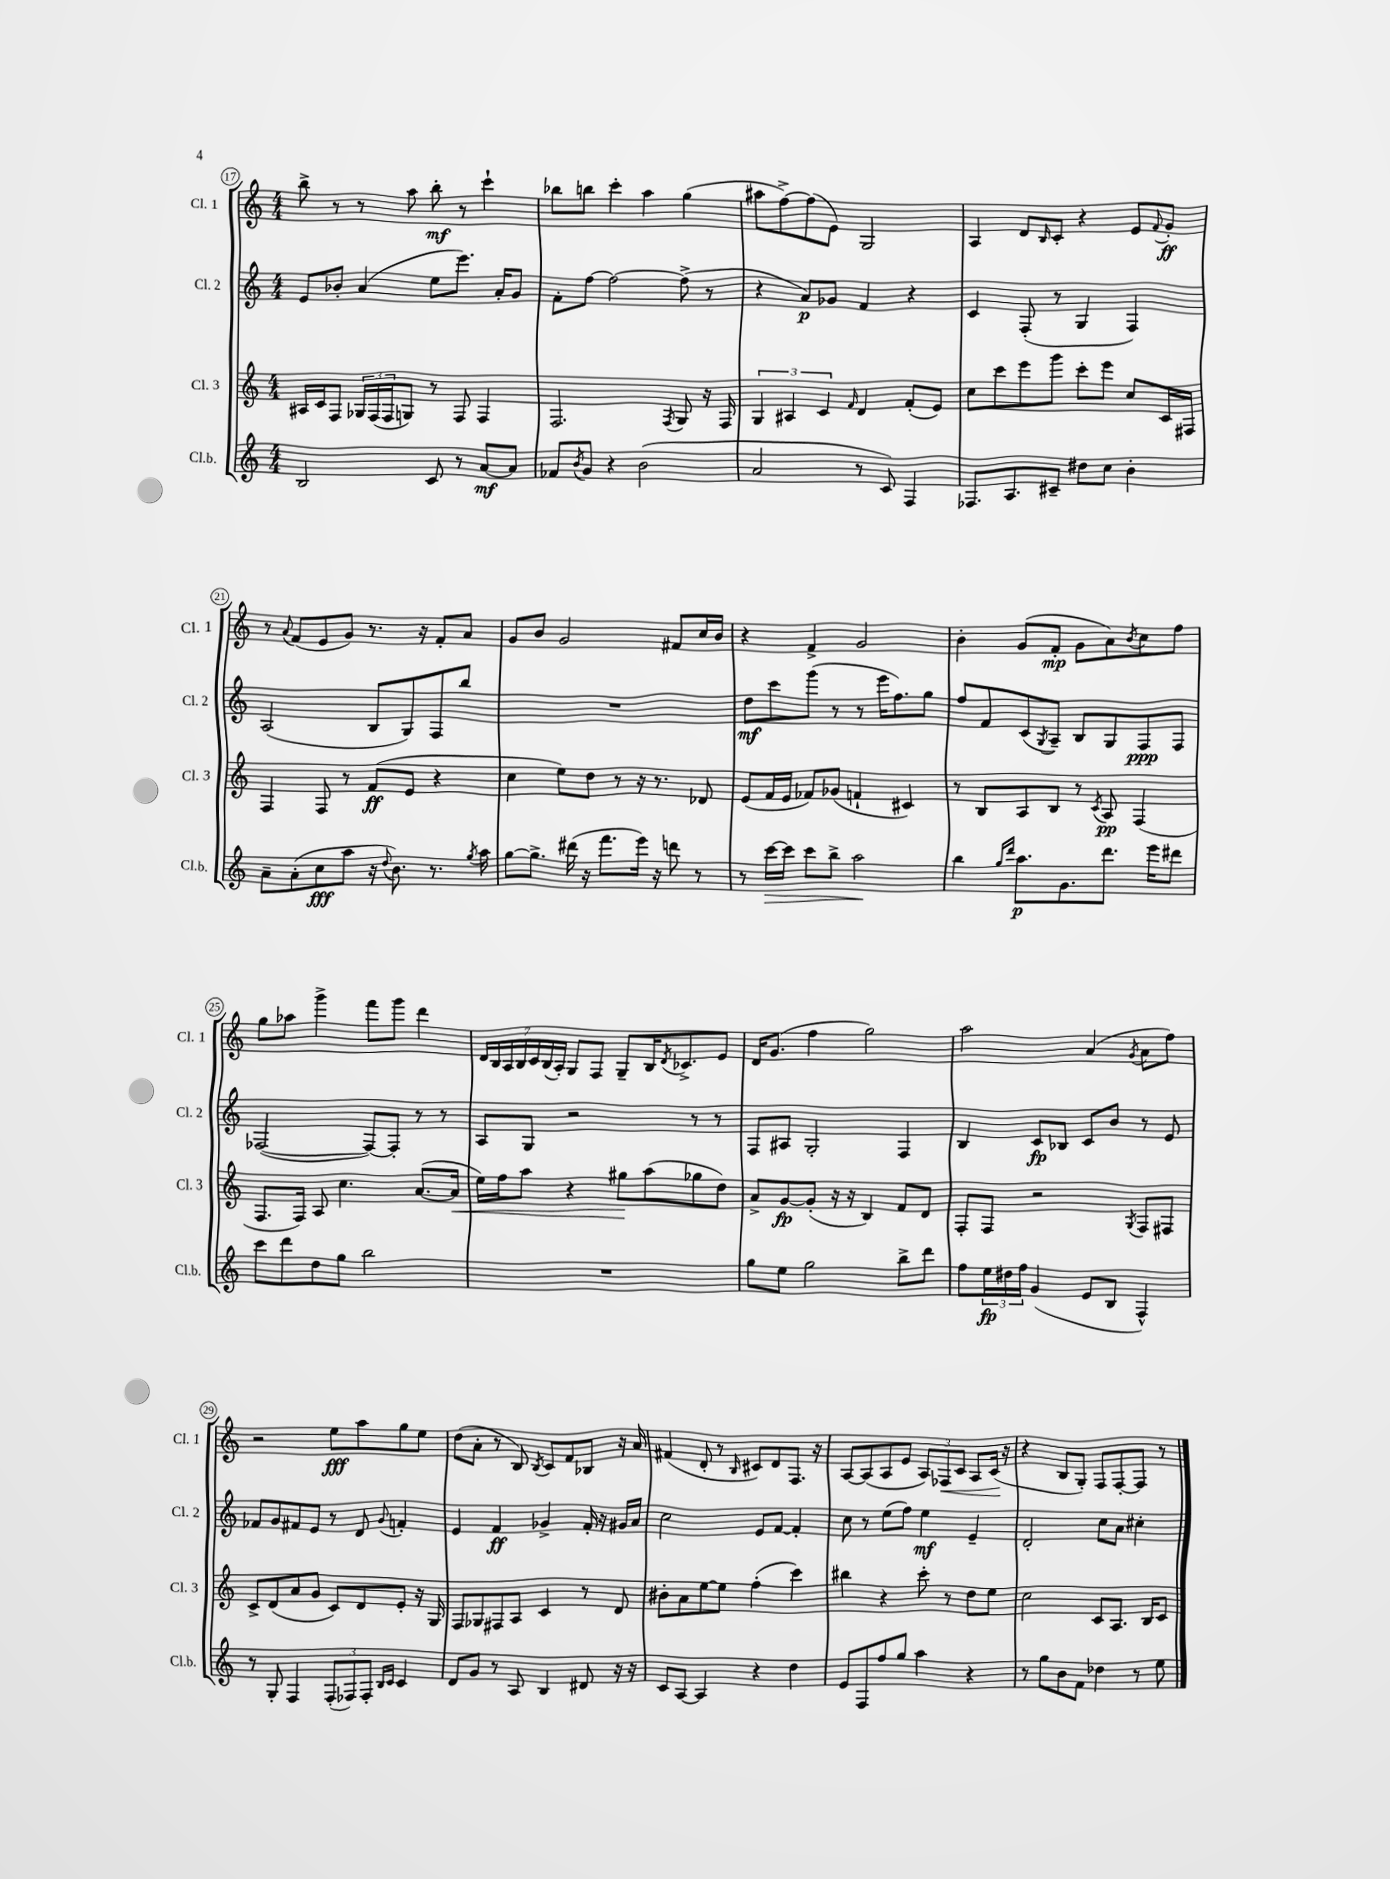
<<
\new StaffGroup <<
\new Staff = "s0" \with { instrumentName = "Cl. 1" shortInstrumentName = "Cl. 1" } {
    \clef treble \key c \major \numericTimeSignature \time 4/4
    b''8-> r8 r8 a''8 b''8-.\mf r8 c'''4-! |
    bes''8 b''8 c'''4-. a''4 g''4( |
    ais''8 f''8~->) f''8( e'8) g2 |
    a4 d'8 \grace { b16 } c'8-. r4 e'8 \appoggiatura { f'8 } g'8-.\ff |
    r8 \appoggiatura { a'8 } f'8( e'8 g'8) r8. r16 f'8-. a'8 |
    g'8 b'8 g'2 fis'8 c''16 b'16 |
    r4 f'4-> g'2 |
    b'4-. g'8( f'8-.\mp g'8 a'8) \acciaccatura { b'8 } c''8 f''8 |
    g''8 aes''8 g'''4-> f'''8 g'''8 d'''4 |
    \tuplet 7/4 { d'16 b16 a16 b16 c'16 b16( a16-.) } g8 f8 g8-- b16 \acciaccatura { d'8 } ces'8.-> e'8 |
    d'16 g'8.( f''4 g''2) |
    a''2 a'4( \acciaccatura { g'8 } a'8 f''8) |
    r2 e''8\fff a''8 g''8 e''8 |
    d''8( a'8-. r8 b8) \acciaccatura { b8 } c'8 f'8 bes8 r16 a'16 |
    fis'4( d'8-. r8 \grace { b16 } cis'8) d'8 f8. r16 |
    a8~ a8( a8 e'8 \tuplet 3/2 { a8) fes8\< c'8 } a8 c'16\!( r16 |
    r4 b8 g8-.) f8 f8~-. f8 r8 \bar "|." |
}
\new Staff = "s1" \with { instrumentName = "Cl. 2" shortInstrumentName = "Cl. 2" } {
    \clef treble \key c \major \numericTimeSignature \time 4/4
    e'8 bes'8-. a'4( e''8 e'''8.) a'16-. g'8 |
    f'8-. f''8~ f''2~ f''8->( r8 |
    r4 a'8\p) ges'8 f'4 r4 |
    c'4 f8-.( r8 g4 f4) |
    a2( b8 g8) f8 b''8 |
    R1 |
    d''8\mf c'''8 g'''8( r8 r8 e'''16 f''8.) g''8 |
    f''8 f'8 c'8( \acciaccatura { g8 } a8--) b8 g8 f8\ppp f8 |
    fes2~( fes8~) fes8-. r8 r8 |
    a8 g8 r2 r8 r8 |
    f8 ais8 g2-. f4 |
    b4 c'8\fp bes8 c'8 b'8 r8 e'8 |
    fes'8 g'8 fis'8 e'8 r8 d'8 \appoggiatura { g'8 } f'4-. |
    e'4 f'4\ff ges'4-> f'16-. r16 gis'16 a'16 |
    c''2 e'8 f'8~ f'4-. |
    c''8 r8 e''8( f''8) e''4\mf e'4-- |
    d'2-. c''8 a'8 cis''4-. \bar "|." |
}
\new Staff = "s2" \with { instrumentName = "Cl. 3" shortInstrumentName = "Cl. 3" } {
    \clef treble \key c \major \numericTimeSignature \time 4/4
    ais16 c'16 f8 \tuplet 3/2 { ges16 f16( f16 } g8) r8 f8 f4 |
    f2. \acciaccatura { f8 } g8 r16 f16 |
    \tuplet 3/2 { g4 ais4 c'4 } \grace { f'16 } d'4 f'8-.( e'8) |
    c''8 c'''8 e'''8 g'''8 c'''8-. e'''8 c''8 c'16 fis16 |
    f4 f8 r8 f'8\ff( e'8 r4 |
    c''4 e''8) d''8 r8 r16 r8. des'8 |
    e'8( f'16 e'16 fes'8) ges'8( f'4-! cis'4) |
    r8 b8 a8 b8 r8 \acciaccatura { c'8 } a8\pp f4( |
    f8. f16) a8 c''4. a'8.~( a'16\< |
    e''16) f''16 a''8 r4 gis''8\! a''8( ges''8 d''8) |
    a'8-> g'8~\fp g'8-.( r16 r16 b4) f'8 d'8 |
    f8-. f8 r2 \acciaccatura { g8 } f8 fis8 |
    c'8-> d'8( a'8 g'8 c'8) d'8 e'8-. r16 g16 |
    f8 ges8 fis8 a8 c'4 r8 d'8 |
    bis'8-. a'8 e''8~ e''8 f''4-.( c'''4) |
    bis''4 r4 c'''8-. r8 d''8 e''8 |
    c''2 c'8 a8. b16 c'8 \bar "|." |
}
\new Staff = "s3" \with { instrumentName = "Cl.b." shortInstrumentName = "Cl.b." } {
    \clef treble \key c \major \numericTimeSignature \time 4/4
    b2 c'8 r8 a'8~\mf a'8 |
    fes'8 \acciaccatura { b'8 } g'8 r4 b'2( |
    a'2 r8 c'8) f4 |
    fes8. a8. cis'8-- dis''8 c''8 b'4-. |
    a'8-- a'8-.( c''8\fff a''8 r16 \appoggiatura { d''8 } b'8.) r8. \acciaccatura { g''8 } a''16 |
    g''8~ g''8.-> dis'''16( r16 f'''8. e'''16) r16 d'''8 r8 |
    r8 c'''16~\> c'''16 c'''8 b''8-> a''2\! |
    b''4 \grace { g''16 d'''16 } a''8.\p g'8. d'''8. e'''16 dis'''8 |
    c'''8 d'''8 d''8 g''8 b''2 |
    R1 |
    g''8 e''8 g''2 b''8-> d'''8 |
    f''8 \tuplet 3/2 { e''16\fp dis''16 f''16 } g'4( e'8 b8 f4-^) |
    r8 g8-. f4 \tuplet 3/2 { f8-.( fes8) fes8-. } \grace { b16 c'16 } c'4 |
    d'8 g'8 r8 a8 b4 dis'8 r16 r16 |
    c'8 a8~ a4 r4 d''4 |
    e'8 f8 f''8 g''8 a''4 r4 |
    r8 g''8 b'8 f'8 des''4 r8 e''8 \bar "|." |
}
>>
>>
\layout { \context { \Score currentBarNumber = #17 \override BarNumber.stencil = #(make-stencil-circler 0.1 0.3 ly:text-interface::print) } }
